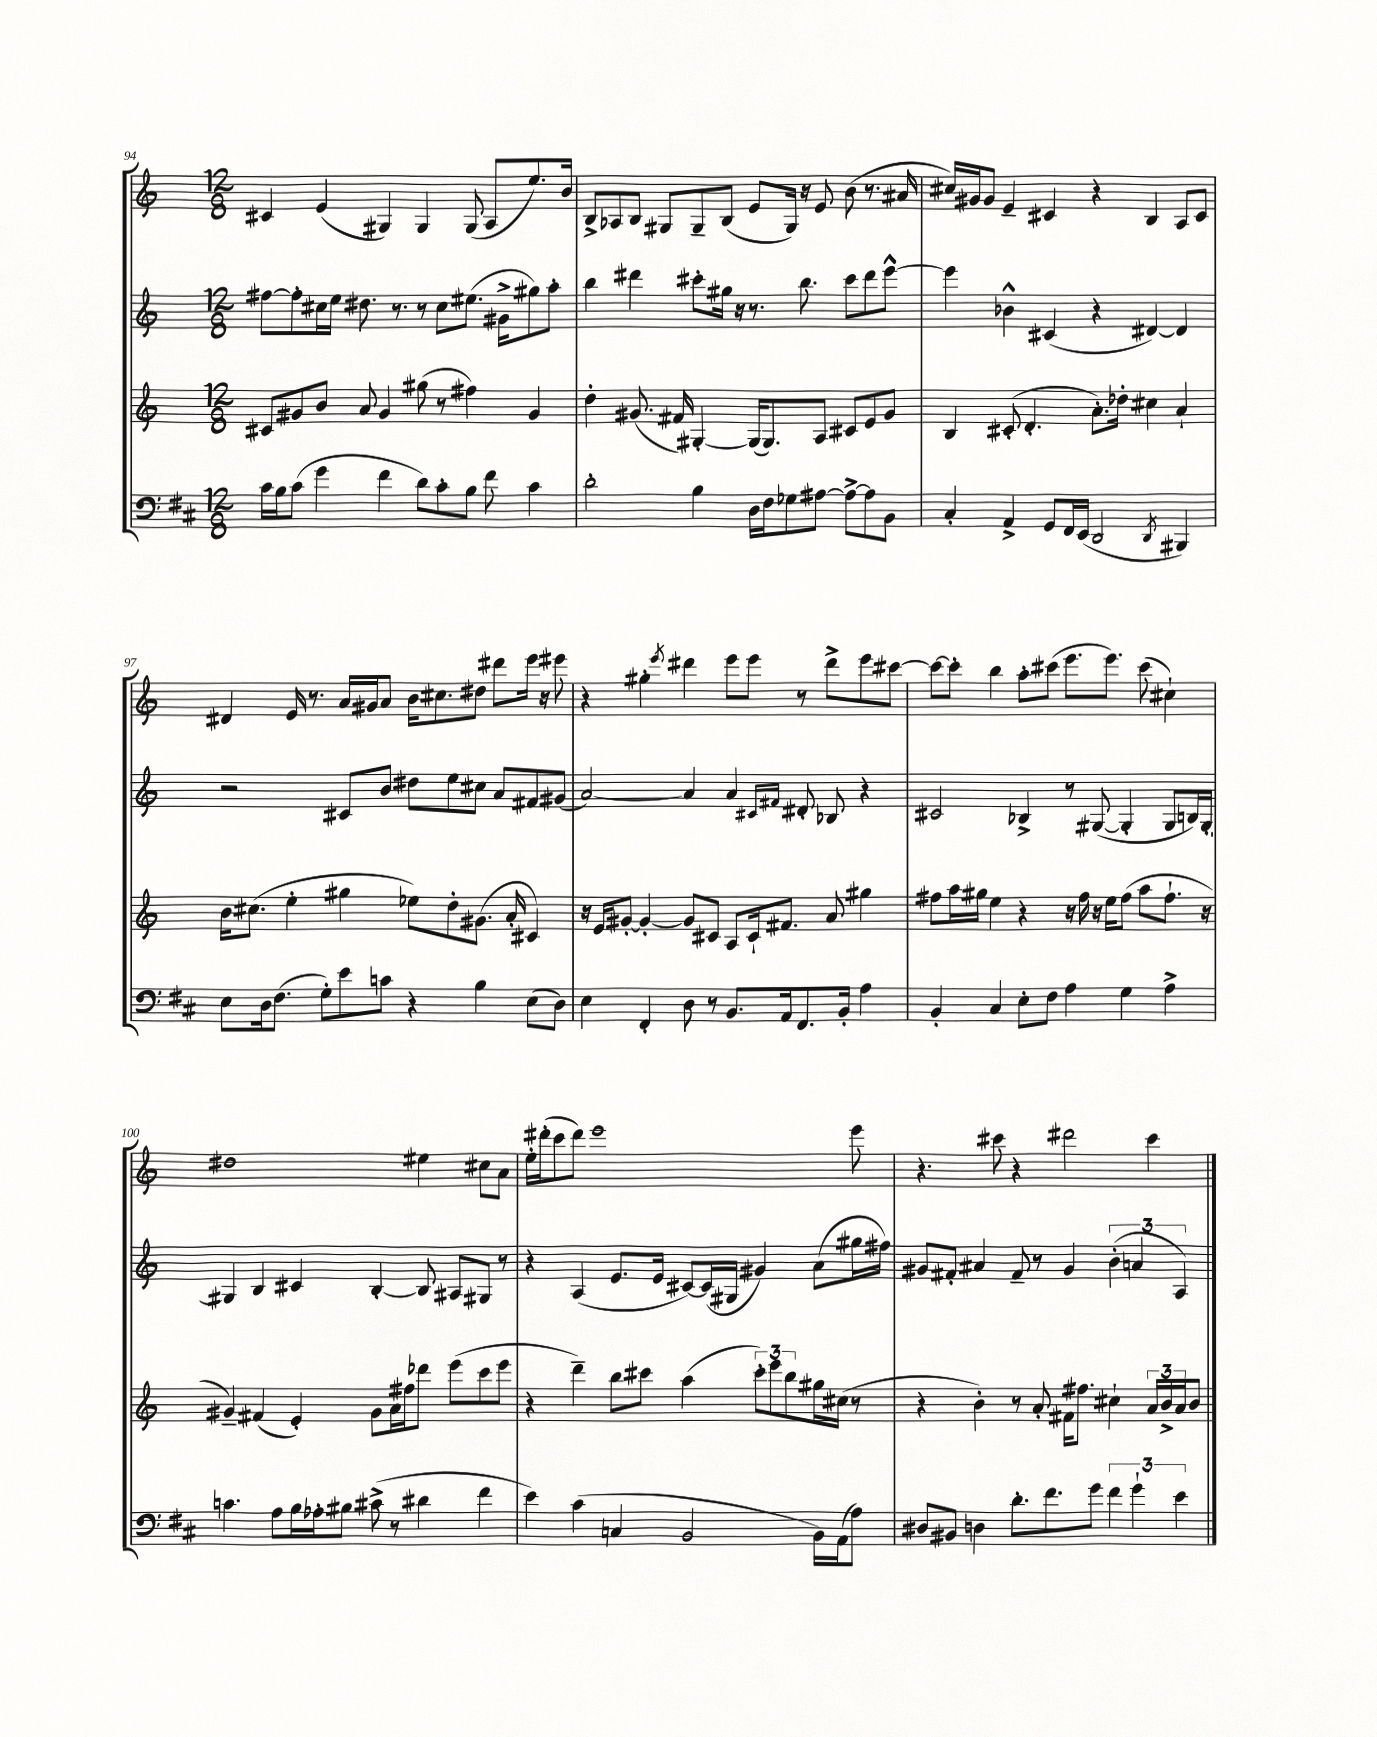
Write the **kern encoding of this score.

**kern	**kern	**kern	**kern
*staff4	*staff3	*staff2	*staff1
*clefF4	*clefG2	*clefG2	*clefG2
*k[f#c#]	*k[]	*k[]	*k[]
*M12/8	*M12/8	*M12/8	*M12/8
16c#	8c#	[8ff#	4c#
16B	.	.	.
(8c#	8g#	8ff#']	.
4g	8b	16cc#	(4e
.	.	16ee	.
.	8a	8.dd#	.
4f#	4g#	.	4G#)
.	.	8.r	.
8d)	(8gg#	8r	4G#
8c#'	8r	8cc#	.
8B	4ff#)	(8.ee#	(8G#
8f#	.	.	8A
.	.	16g#^	.
4c#	4g#	8gg#)	8.ee)
.	.	8aa'	.
.	.	.	16b
=	=	=	=
2d'	4dd'	4bb	8B^
.	.	.	8A-
.	(8.g#	4ddd#	8B
.	.	.	8G#
.	16f#)	.	.
4B	[4G#'	8ccc#'	8G#~
.	.	16gg#	(8B
.	.	16r	.
16D	(16G#]	8.r	8e
16F#	8.G#)	.	.
8G-	.	.	16G#)
.	.	8.bb	16r
[8A#	8A	.	8e
8A#^_	8c#	8ccc#	(8b
8A#]	8e	8ddd#	8.r
8BB	8g#	[8eee^^	.
.	.	.	16a#
=	=	=	=
4C#'	4B	4eee]	16cc#)
.	.	.	16g#
.	.	.	8g#
4AA^	(8c#'	4b-^^	4e~
.	4.d'	.	.
8GG	.	(4c#	4c#
16FF#	.	.	.
(16EE	.	.	.
2DD	8.a')	4r	4r
.	16dd-'	.	.
.	4cc#	[4d#)	4B
8qDD	.	.	.
4BBB#)	4a`	4d#]	8A
.	.	.	8c#
=	=	=	=
8E	16b	2r	4d#
.	(8.cc#	.	.
16D	.	.	.
(8.F#	.	.	.
.	4ee'	.	16e
.	.	.	8.r
8G')	.	.	.
8e	4gg#	8c#	16a
.	.	.	16g#
8c	.	8b	8a
4r	8ee-)	8dd#	16b
.	.	.	8.cc#
.	8dd'	8ee	.
4B	(8.g#	8cc#	8dd#
.	.	8a	8ddd#
.	16a'	.	.
(8E	4c#)	8f#	16eee
.	.	.	16r
8D)	.	(8g#	8eee#
=	=	=	=
4E	16r	[2a)	4r
.	16e	.	.
.	[8g#'	.	.
4FF#'	4g#'_	.	4gg#'
.	.	.	8qeee
8D	8g#]	4a]	4ddd#
8r	8c#	.	.
8.BB	8A	4a	8eee
.	16c#`	.	8eee
16AA	8.f#	.	.
.	.	16qqc#	.
.	.	16qqf#	.
8.FF#	.	8d#'	8r
.	8a	8B-	8ddd#^
16BB'	.	.	.
4A	4gg#	4r	8eee
.	.	.	[8ccc#
=	=	=	=
4BB'	8ff#	2c#	8ccc#_
.	16aa	.	8ccc#']
.	16gg#	.	.
4C#	4ee	.	4bb
8E'	4r	4B-^	8aa'
8F#	.	.	(8ccc#
4A	16r	8r	8.eee
.	16ff#	.	.
.	16r	([8G#	.
.	16ee	.	8.eee)
4G	(8ff#	4G#']	.
.	8aa	.	(8ccc#
4A^	8.ff#`	8G#	4cc#`)
.	.	16B)	.
.	16r	[16G#'	.
=	=	=	=
4.c	4g#~)	4G#]	1dd#
.	(4f#	4B	.
8A	.	.	.
16B	4e')	4c#	.
16A-'	.	.	.
8B#	.	.	.
(8c#^	8g#	[4B'	.
8r	16a	.	.
.	16ff#	.	.
4d#	8ddd-	8B]	4ee#
.	(8eee	8A#	.
4f#	8ccc	8G#	8cc#
.	8eee	8r	8a
=	=	=	=
4e)	4r	4r	16ee'
.	.	.	(16ddd#'
.	.	.	8ccc
(4c#	4ddd~)	(4A	8ddd#)
.	.	.	1eee
4C	8bb	8.e	.
.	8ccc#	.	.
.	.	16e	.
2BB	(4aa	[8c#)	.
.	.	(16c#]	.
.	.	16G#	.
.	12ccc#')	4g#)	.
.	12eee	.	.
.	12bb	.	.
16BB)	16gg#	(8a	.
(16AA	(16cc#	.	.
8A)	8r	16gg#	8eee
.	.	16ff#)	.
=	=	=	=
8D#	4r	8g#	4.r
8BB#	.	8f#'	.
4D	4b')	4a#	.
.	.	.	8ccc#
8.d'	8r	8f#~	4r
.	8a'	8r	.
8.f#	.	.	.
.	16f#	4g#	2ddd#
.	8.ff#	.	.
8g	.	.	.
6f#	4cc#`	(6b'	.
6g`	.	6a	.
.	24a	.	4ccc#
.	24b^	.	.
6e	24a	6A)	.
.	8b	.	.
==	==	==	==
*-	*-	*-	*-
